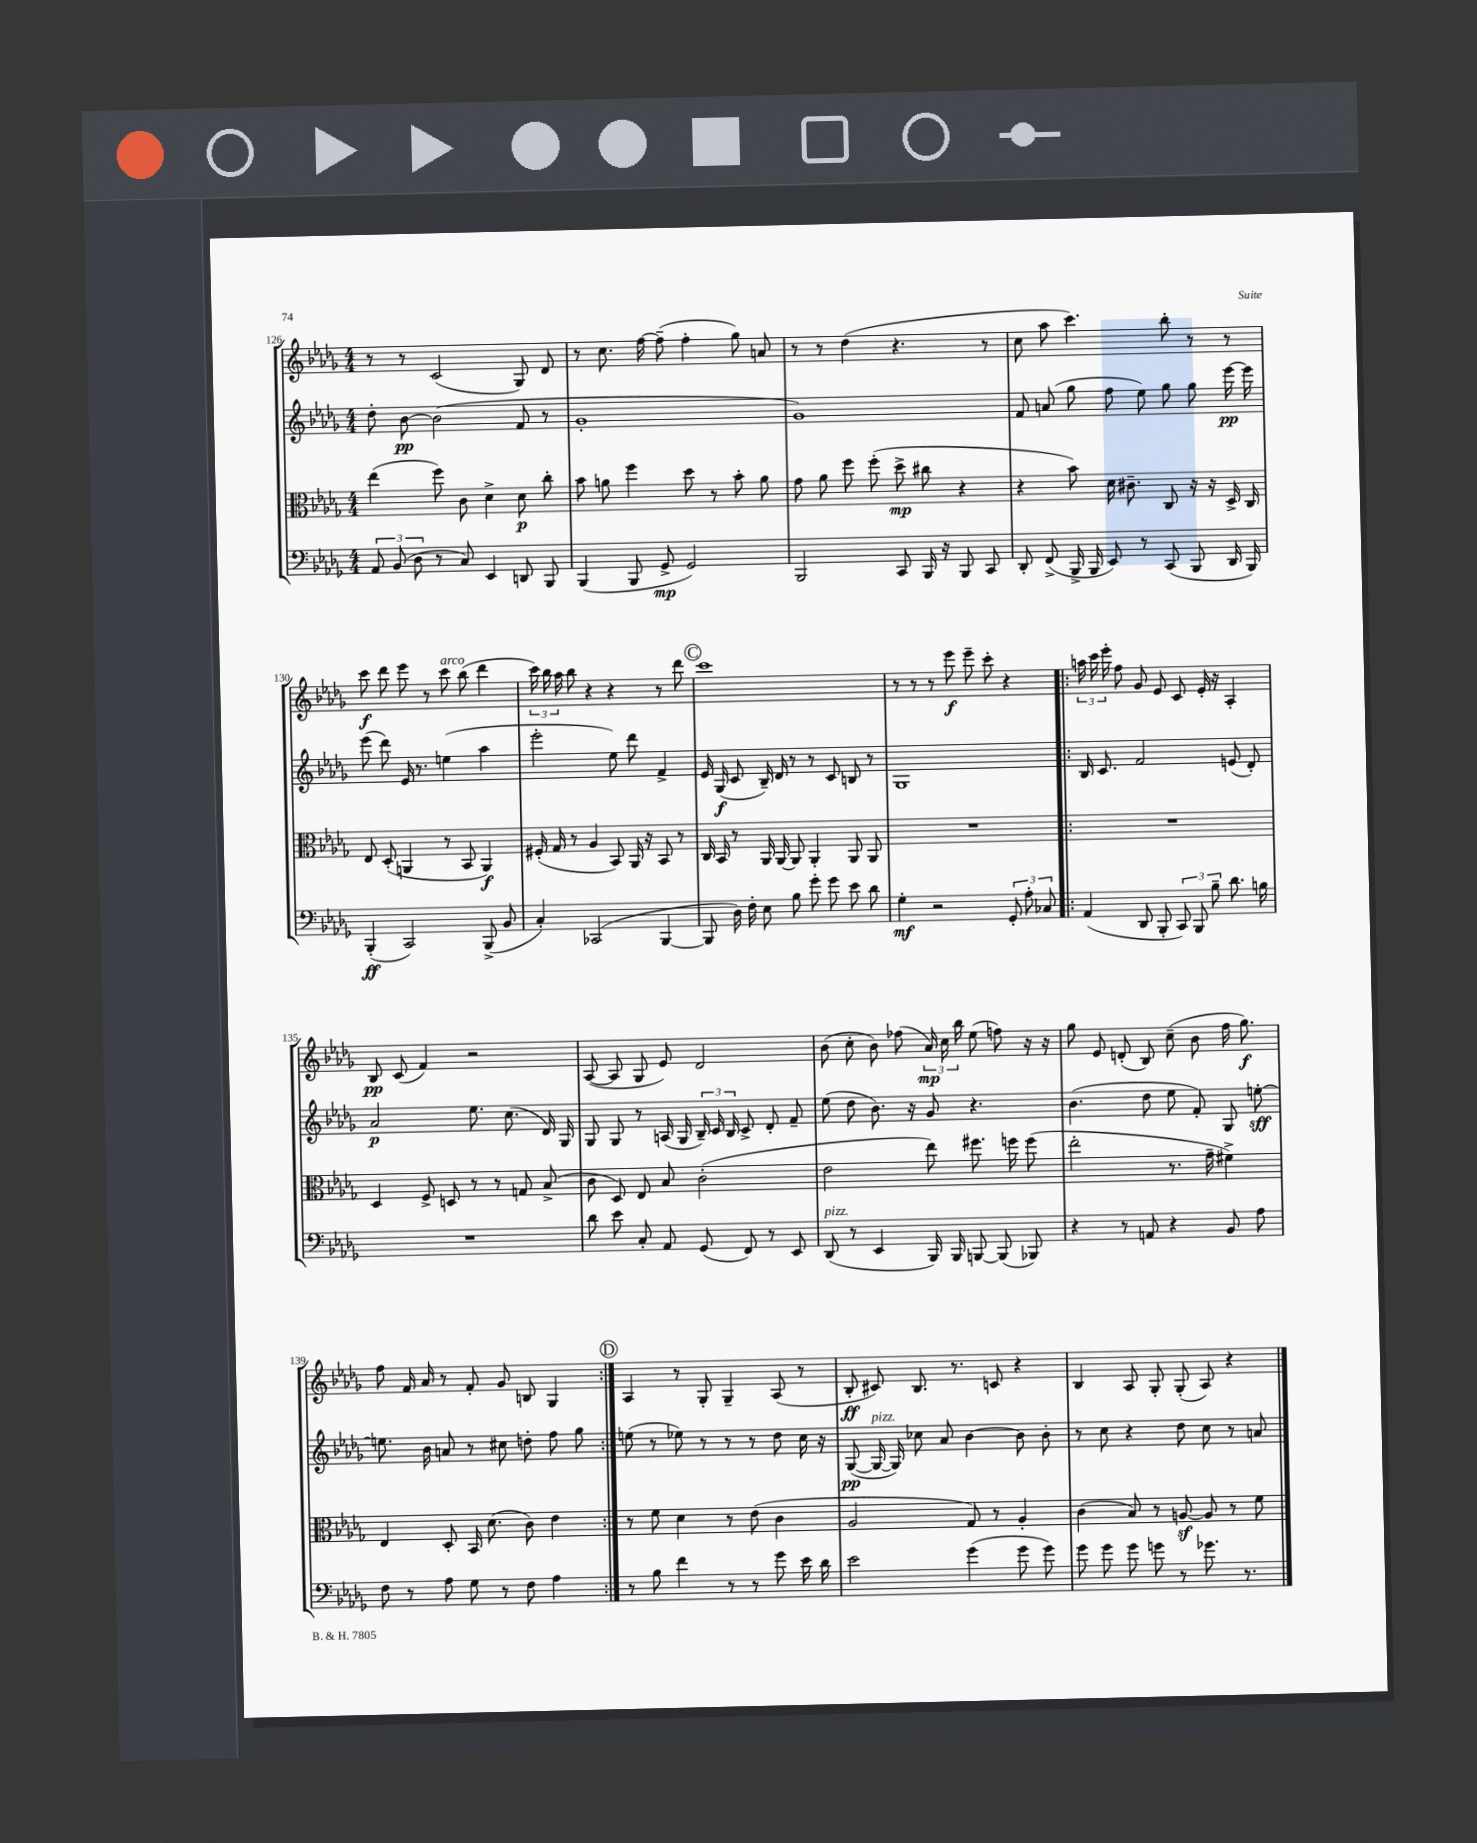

**kern	**dynam	**kern	**dynam	**kern	**dynam	**kern	**dynam
*part4	*part4	*part3	*part3	*part2	*part2	*part1	*part1
*staff4	*staff4	*staff3	*staff3	*staff2	*staff2	*staff1	*staff1
*clefF4	*	*clefC3	*	*clefG2	*	*clefG2	*
*k[b-e-a-d-g-]	*	*k[b-e-a-d-g-]	*	*k[b-e-a-d-g-]	*	*k[b-e-a-d-g-]	*
*M4/4	*	*M4/4	*	*M4/4	*	*M4/4	*
=126	=126	=126	=126	=126	=126	=126	=126
12AA-/	.	(4ee-\	.	8dd-'\	.	8r	.
(12BB-/	.	.	.	.	.	.	.
.	.	.	.	[8b-\	pp	8r	.
12D-\	.	.	.	.	.	.	.
8r	.	8ff\)	.	(2b-\]	.	(2c/	.
8C/)	.	8c\	.	.	.	.	.
4EE-/	.	4d-^\	.	.	.	.	.
8DDn/	.	8d-\	p	8f/	.	8G-/)	.
8BBB-/	.	8cc'\	.	8r	.	8d-/	.
=127	=127	=127	=127	=127	=127	=127	=127
(4BBB-/	.	8b-\	.	1g-'	.	8r	.
.	.	8an\	.	.	.	8.cc\	.
8BBB-/	.	4ff\	.	.	.	.	.
.	.	.	.	.	.	[16ff\	.
8GG-^/	mp	.	.	.	.	(8ff~\]	.
2GG-/)	.	8dd-\	.	.	.	4ff'\	.
.	.	8r	.	.	.	.	.
.	.	8b-'\	.	.	.	8gg-\)	.
.	.	8a\	.	.	.	8an/	.
=128	=128	=128	=128	=128	=128	=128	=128
2BBB-/	.	8g-\	.	1g-)	.	8r	.
.	.	8a-\	.	.	.	8r	.
.	.	8ff\	.	.	.	(4dd-\	.
.	.	(8ff'\	.	.	.	.	.
8CC/	.	8dd-^\	mp	.	.	4.r	.
16BBB-/	.	8cc#X\	.	.	.	.	.
16r	.	.	.	.	.	.	.
8BBB-/	.	4r	.	.	.	.	.
8CC/	.	.	.	.	.	8r	.
=129	=129	=129	=129	=129	=129	=129	=129
8DD-'/	.	4r	.	8f/	.	8cc\	.
(8FF^/	.	.	.	(8an/	.	8aa-\	.
16BBB-^/	.	8b-\)	.	8gg-\	.	4.ccc\)	.
16BBB-/	.	.	.	.	.	.	.
8EE-/)	.	16d-\	.	8ff\	.	.	.
.	.	8.c#X~\	.	.	.	.	.
8r	.	.	.	8ee-\)	.	.	.
(8CC/	.	8C/	.	8gg-\	.	8bb-'\	.
8BBB-/	.	16r	.	8gg-\	.	8r	.
.	.	16r	.	.	.	.	.
16DD-/	.	16D-^/	.	[16eee-\	pp	8r	.
16BBB-/)	.	16C/	.	16eee-\]	.	.	.
!!LO:LB:g=z
=130	=130	=130	=130	=130	=130	=130	=130
(4BBB-'/	ff	8E-/	.	(8eee-\	.	8ccc\	f
.	.	(8D-'/	.	8ddd-\)	.	8ddd-\	.
2CC/)	.	4AAn/	.	16e-/	.	8eee-\	.
.	.	.	.	8.r	.	.	.
.	.	.	.	.	.	8r	.
!	!	!	!	!	!	!LO:TX:a:i:t=arco	!
.	.	8r	.	(4een\	.	8ccc\	.
.	.	8BB-/	.	.	.	(8bb-\	.
(8BBB-^/	.	4AA/)	f	4aa-\	.	4ddd-\	.
8BB-/	.	.	.	.	.	.	.
=131	=131	=131	=131	=131	=131	=131	=131
4C'/)	.	(16F#X'/	.	2eee-'\	.	24ccc\)	.
.	.	.	.	.	.	24bb-\	.
.	.	16G-/	.	.	.	.	.
.	.	.	.	.	.	24aa-\	.
.	.	8r	.	.	.	8bb-\	.
(2CC-X/	.	4A-/	.	.	.	4r	.
.	.	8BB-/)	.	8ee-\)	.	4r	.
.	.	16AA-/	.	8ddd-\	.	.	.
.	.	16r	.	.	.	.	.
[4BBB-/	.	8BB-/	.	4f^/	.	8r	.
.	.	8r	.	.	.	8ddd-\	.
!!LO:REH:place=s1:t=C
=132	=132	=132	=132	=132	=132	=132	=132
8BBB-/]	.	16C/	.	16e-/	.	1ccc	.
.	.	16BB-/	.	(16G-/	f	.	.
16D-\)	.	8r	.	8c/	.	.	.
16F'\	.	.	.	.	.	.	.
8E-\	.	16AA-/	.	16B-~/)	.	.	.
.	.	[16AA-/	.	16d-/	.	.	.
8B-\	.	8AA-/]	.	8r	.	.	.
8g-'\	.	4AA-'/	.	8r	.	.	.
8g-\	.	.	.	8c/	.	.	.
8e-\	.	8AA-/	.	8Bn/	.	.	.
8d-\	.	8AA-/	.	8r	.	.	.
=133	=133	=133	=133	=133	=133	=133	=133
4G-'\	mf	1r	.	1G-	.	8r	.
.	.	.	.	.	.	8r	.
2r	.	.	.	.	.	8r	.
.	.	.	.	.	.	8eee-\	f
.	.	.	.	.	.	8eee-~\	.
.	.	.	.	.	.	8ccc'\	.
12GG-'/	.	.	.	.	.	4r	.
12A-'\	.	.	.	.	.	.	.
12C-X/	.	.	.	.	.	.	.
=134!|:	=134!|:	=134!|:	=134!|:	=134!|:	=134!|:	=134!|:	=134!|:
(4AA-/	.	1r	.	16B-/	.	24aan\	.
.	.	.	.	.	.	24ccc\	.
.	.	.	.	8.c/	.	.	.
.	.	.	.	.	.	24eee-'\	.
.	.	.	.	.	.	8ff\	.
8DD-/	.	.	.	2f/	.	8g-/	.
8BBB-'/	.	.	.	.	.	8e-/	.
12CC/)	.	.	.	.	.	8c/	.
12BBB-/	.	.	.	.	.	.	.
.	.	.	.	.	.	16e-'/	.
12B-~\	.	.	.	.	.	.	.
.	.	.	.	.	.	16r	.
8.d-\	.	.	.	(8en/	.	4A-'/	.
.	.	.	.	8d-'/)	.	.	.
16Bn\	.	.	.	.	.	.	.
!!LO:LB:g=z
=135	=135	=135	=135	=135	=135	=135	=135
1r	.	4D-/	.	2a-/	p	8B-/	pp
.	.	.	.	.	.	(8c/	.
.	.	8F^/	.	.	.	4f/)	.
.	.	8Dn/	.	.	.	.	.
.	.	8r	.	8.ee-\	.	2r	.
.	.	8r	.	.	.	.	.
.	.	.	.	(8.cc\	.	.	.
.	.	8Gn/	.	.	.	.	.
.	.	(8B-^/	.	16d-/)	.	.	.
.	.	.	.	16G-/	.	.	.
=136	=136	=136	=136	=136	=136	=136	=136
8d-\	.	8c\	.	8G-/	.	([8A-/	.
8e-\	.	8D-/)	.	8G-/	.	8A-/]	.
8C'/	.	8E-/	.	8r	.	8G-/	.
8AA-/	.	8B-/	.	(16An/	.	8e-/)	.
.	.	.	.	16G-/	.	.	.
(8GG-/	.	(2c'\	.	24B-~/)	.	2d-/	.
.	.	.	.	24c/	.	.	.
.	.	.	.	24B-/	.	.	.
8FF/)	.	.	.	8c^/	.	.	.
8r	.	.	.	8d-'/	.	.	.
8EE-/	.	.	.	8f~/	.	.	.
=137	=137	=137	=137	=137	=137	=137	=137
!LO:TX:a:i:t=pizz.	!	!	!	!	!	!	!
(8DD-/	.	2e-\	.	(8ee-\	.	(8b-\	.
8r	.	.	.	8dd-\	.	8cc'\	.
4EE-/	.	.	.	8.b-\)	.	8b-\)	.
.	.	.	.	.	.	(8ff-X\	.
.	.	.	.	16r	.	.	.
16BBB-/)	.	8ee-\)	.	8g-/	.	24a-/)	mp
.	.	.	.	.	.	24cc\	.
16BBB-/	.	.	.	.	.	.	.
.	.	.	.	.	.	24bb-\	.
[8BBBn/	.	8.ff#X\	.	4.r	.	(8ee-\	.
(8BBB/]	.	.	.	.	.	8ffn\)	.
.	.	16ffn\	.	.	.	.	.
8BBB-X/)	.	(8ff\	.	.	.	16r	.
.	.	.	.	.	.	16r	.
=138	=138	=138	=138	=138	=138	=138	=138
4r	.	2ee-'\	.	(4.b-\	.	8gg-\	.
.	.	.	.	.	.	8e-/	.
8r	.	.	.	.	.	(8dn'/	.
8AAn/	.	.	.	8dd-\	.	8B-/)	.
4r	.	8.r	.	8ee-\	.	(8cc~\	.
.	.	.	.	8f'/)	.	8b-\	.
.	.	16g-~\	.	.	.	.	.
8BB-/	.	4f#X^\)	.	8G-/	.	16ff\	.
.	.	.	.	.	.	8.gg-\)	f
8A-\	.	.	.	[8een'\	sff	.	.
!!LO:LB:g=z
=139	=139	=139	=139	=139	=139	=139	=139
8F\	.	4E-/	.	8.een\]	.	8ff\	.
8r	.	.	.	.	.	16f/	.
.	.	.	.	16b-\	.	16a-/	.
8A-\	.	8D-'/	.	8an/	.	8r	.
8G-\	.	16BB-/	.	8r	.	8f'/	.
.	.	(8.d-\	.	.	.	.	.
8r	.	.	.	8cc#X\	.	8g-/	.
8F\	.	8c\)	.	8ddn'\	.	8Bn/	.
4A-\	.	4e-\	.	8ff\	.	4G-/	.
.	.	.	.	8gg-\	.	.	.
!!LO:REH:place=s1:t=D
=140:|!	=140:|!	=140:|!	=140:|!	=140:|!	=140:|!	=140:|!	=140:|!
8r	.	8r	.	(8een\	.	4A-/	.
8B-\	.	8f\	.	8r	.	.	.
4f\	.	4d-\	.	8ee-X\)	.	8r	.
.	.	.	.	8r	.	8G-'/	.
8r	.	8r	.	8r	.	4G-~/	.
8r	.	(8e-\	.	8r	.	.	.
8g-\	.	4c\	.	8dd-\	.	(8A-/	.
16e-\	.	.	.	16cc\	.	8r	.
16d-\	.	.	.	16r	.	.	.
=141	=141	=141	=141	=141	=141	=141	=141
2e-\	.	2A-/	.	([8G-/	pp	8B-'/	ff
!	!	!	!	!LO:TX:a:i:t=pizz.	!	!	!
.	.	.	.	16G-/_	.	8c#X/)	.
.	.	.	.	16G-/])	.	.	.
.	.	.	.	8cc-X\	.	8.B-/	.
.	.	.	.	8a-/	.	.	.
.	.	.	.	.	.	8.r	.
(4g-\	.	8G-/)	.	[4b-\	.	.	.
.	.	8r	.	.	.	8cn/	.
8g-\	.	4A-'/	.	8b-\]	.	4r	.
8g-\)	.	.	.	8b-'\	.	.	.
=142	=142	=142	=142	=142	=142	=142	=142
8g-\	.	(4c\	.	8r	.	4B-/	.
8g-\	.	.	.	8cc\	.	.	.
8g-\	.	8B-/)	.	4r	.	8A-/	.
8gn\	.	8r	.	.	.	8G-'/	.
8r	.	[8Anz/	.	8dd-\	.	(8G-'/	.
8.g-X\	.	8A/]	.	8cc\	.	8A-/)	.
.	.	8r	.	8r	.	4r	.
8.r	.	.	.	.	.	.	.
.	.	8f\	.	8an/	.	.	.
==	==	==	==	==	==	==	==
*-	*-	*-	*-	*-	*-	*-	*-
